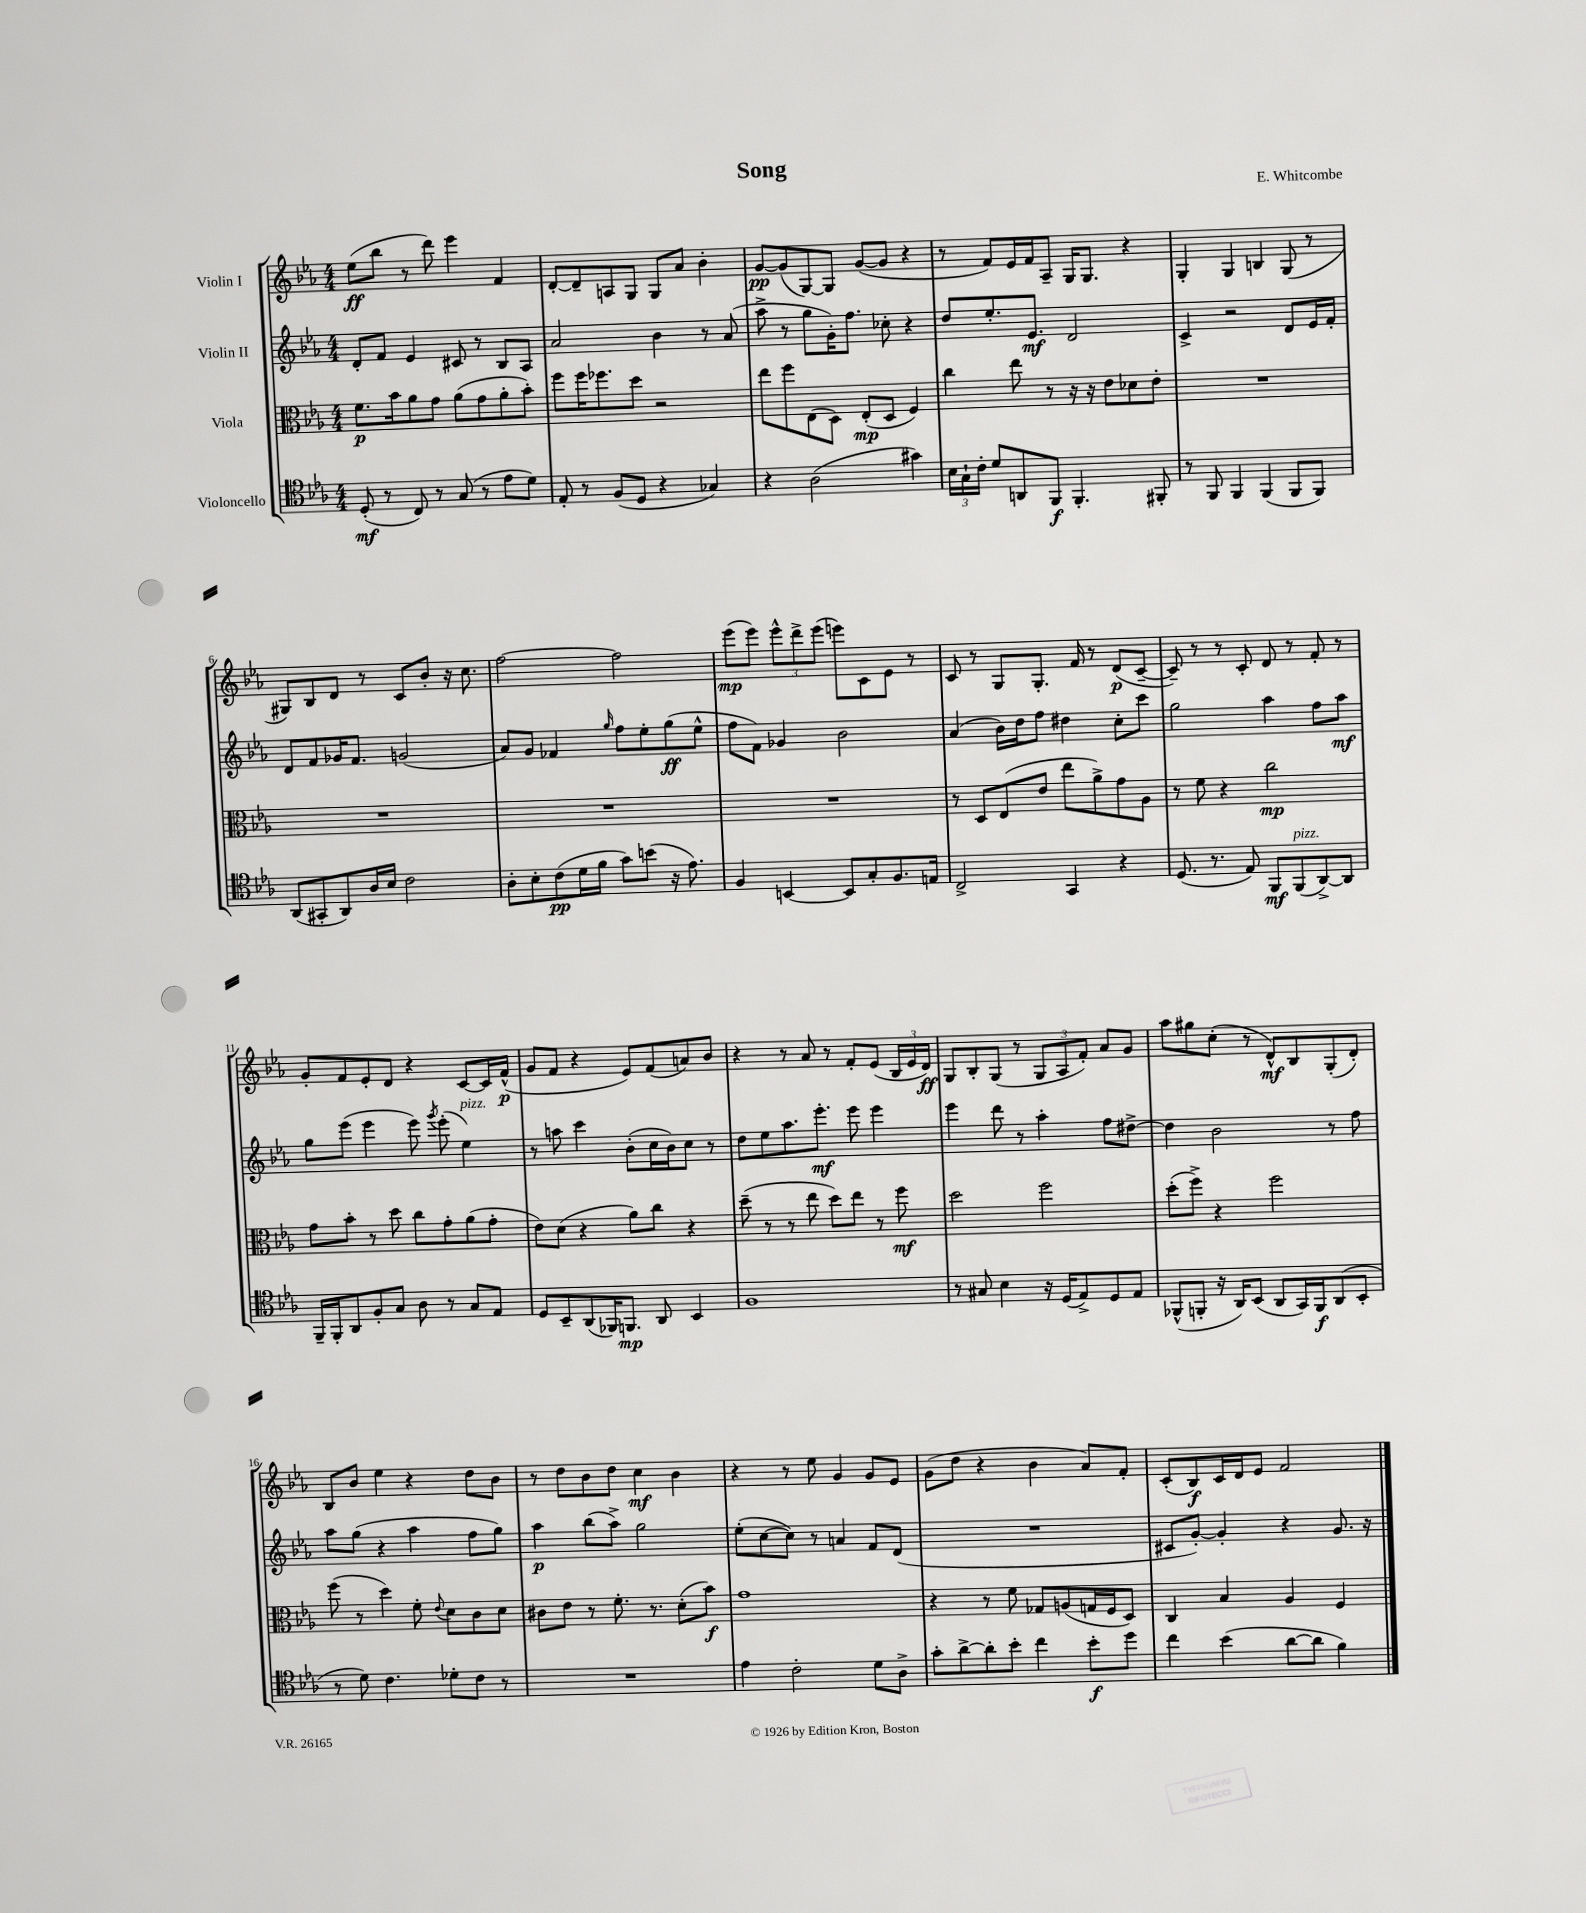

**kern	**dynam	**kern	**dynam	**kern	**dynam	**kern	**dynam
*part4	*part4	*part3	*part3	*part2	*part2	*part1	*part1
*staff4	*staff4	*staff3	*staff3	*staff2	*staff2	*staff1	*staff1
*I"Violoncello	*	*I"Viola	*	*I"Violin II	*	*I"Violin I	*
*clefC4	*	*clefC3	*	*clefG2	*	*clefG2	*
*k[b-e-a-]	*	*k[b-e-a-]	*	*k[b-e-a-]	*	*k[b-e-a-]	*
*M4/4	*	*M4/4	*	*M4/4	*	*M4/4	*
=1	=1	=1	=1	=1	=1	=1	=1
(8D'/	mf	8.f\L	p	8d'/L	.	(8ee-\L	ff
8r	.	.	.	8f/J	.	8bb-\J	.
.	.	16b-\k	.	.	.	.	.
8C/)	.	8a-\	.	4e-/	.	8r	.
8r	.	8g\J	.	.	.	8ddd\)	.
(8G/	.	(8a-\L	.	8c#X/	.	4eee-\	.
8r	.	8g\	.	8r	.	.	.
8e-\L	.	8a-'\	.	8B-/L	.	4f/	.
8d\J)	.	8b-'\J)	.	8A-/J	.	.	.
=2	=2	=2	=2	=2	=2	=2	=2
8E-'/	.	8ff\L	.	2a-/	.	[8d'/L	.
8r	.	16ff\K	.	.	.	8d~/]	.
.	.	8.ff-X\	.	.	.	.	.
(8F/L	.	.	.	.	.	8An/	.
8D/J	.	8dd\J	.	.	.	8G/J	.
4r	.	2r	.	4b-\	.	8G/L	.
.	.	.	.	.	.	8a-/J	.
4G-X/)	.	.	.	8r	.	4b-'\	.
.	.	.	.	(8a-/	.	.	.
=3	=3	=3	=3	=3	=3	=3	=3
4r	.	8ee-\L	.	8aa-^\	.	[8g/L	pp
.	.	8ff\	.	8r	.	(8g/]	.
(2A-\	.	(8E-\	.	8gg\L	.	[8G/)	.
.	.	8D\J)	.	16g'\K)	.	8G/J]	.
.	.	.	.	8.ff\J	.	.	.
.	.	(8E-'/L	mp	.	.	([8g/L	.
.	.	8D/J	.	8cc-X'\	.	8g/J]	.
4g#X\)	.	4F/)	.	4r	.	4r	.
=4	=4	=4	=4	=4	=4	=4	=4
24B-\LL	.	4cc\	.	8dd/L	.	8r	.
24G`\	.	.	.	.	.	.	.
24c'\JJ	.	.	.	.	.	.	.
8d/L	.	.	.	8.ee-'/	.	8f/L)	.
8AAn/	.	8ee-\	.	.	.	16e-/L	.
.	.	.	.	8.e-/J	mf	16f/J	.
8FF/J	f	8r	.	.	.	8A-~/J	.
4.FF'/	.	16r	.	2d/	.	16G/KL	.
.	.	16r	.	.	.	8.G/J	.
.	.	8e-\L	.	.	.	.	.
.	.	8d-X\	.	.	.	4r	.
8FF#X'/	.	8e-'\J	.	.	.	.	.
=5	=5	=5	=5	=5	=5	=5	=5
8r	.	1r	.	4c^/	.	4G'/	.
8FF/	.	.	.	.	.	.	.
4FF/	.	.	.	2r	.	4G/	.
(4FF/	.	.	.	.	.	4Bn/	.
8FF/L	.	.	.	8d/L	.	(8G/	.
8FF/J)	.	.	.	16e-/L	.	8r	.
.	.	.	.	16f'/JJ	.	.	.
!!LO:LB:g=z
=6	=6	=6	=6	=6	=6	=6	=6
(8AA-/L	.	1r	.	8d/L	.	8G#X/L)	.
8GG#X'/	.	.	.	8f/	.	8B-/	.
8AA-/)	.	.	.	16g-X/K	.	8d/J	.
.	.	.	.	8.f/J	.	.	.
16A-/L	.	.	.	.	.	8r	.
16B-/JJ	.	.	.	.	.	.	.
2c\	.	.	.	(2gn/	.	8c/L	.
.	.	.	.	.	.	8b-'/J	.
.	.	.	.	.	.	16r	.
.	.	.	.	.	.	8.cc\	.
=7	=7	=7	=7	=7	=7	=7	=7
8A-'\L	.	1r	.	8a-/L)	.	[2ff\	.
8B-'\	.	.	.	8g/J	.	.	.
(8c\	pp	.	.	4f-X/	.	.	.
16d\L	.	.	.	.	.	.	.
16f\JJ	.	.	.	.	.	.	.
.	.	.	.	16qqgg/	.	.	.
8g\L)	.	.	.	8ff\L	.	2ff\]	.
(8bn\J	.	.	.	8ee-'\	.	.	.
16r	.	.	.	(8gg\	ff	.	.
8.e-\)	.	.	.	.	.	.	.
.	.	.	.	8ee-^^\J	.	.	.
=8	=8	=8	=8	=8	=8	=8	=8
4F/	.	1r	.	8ff\L	.	(8eee-\L	mp
.	.	.	.	8f\J)	.	8eee-\J)	.
[4BBn/	.	.	.	4g-X/	.	12eee-^^\L	.
.	.	.	.	.	.	12ddd^\	.
.	.	.	.	.	.	(12eee-\J	.
8BB/L]	.	.	.	2b-\	.	8eeen\L)	.
8G'/	.	.	.	.	.	8c\	.
8.F/	.	.	.	.	.	8e-\J	.
.	.	.	.	.	.	8r	.
16En/Jk	.	.	.	.	.	.	.
=9	=9	=9	=9	=9	=9	=9	=9
2C^/	.	8r	.	(4a-/	.	8c/	.
.	.	8D/L	.	.	.	8r	.
.	.	(8E-/	.	16b-\LL)	.	8G/L	.
.	.	.	.	16dd\J	.	.	.
.	.	8e-/J	.	8ff\J	.	8.G'/J	.
4GG/	.	8ee-\L	.	4dd#X\	.	.	.
.	.	.	.	.	.	16f/	.
.	.	8a-^\)	.	.	.	8r	.
4r	.	8g\	.	8cc'\L	.	(8d/L	p
.	.	8A-\J	.	8ccc\J	.	[8c~/J	.
=10	=10	=10	=10	=10	=10	=10	=10
(8.D/	.	8r	.	2gg\	.	8c~/])	.
.	.	8f\	.	.	.	8r	.
8.r	.	.	.	.	.	.	.
.	.	4r	.	.	.	8r	.
8E-/)	.	.	.	.	.	8c'/	.
8FF/L	mf	2cc\	mp	4aa-\	.	8d/	.
!LO:TX:a:i:t=pizz.	!	!	!	!	!	!	!
(8FF/	.	.	.	.	.	8r	.
[8AA-^/)	.	.	.	8ff\L	.	8f'/	.
8AA-/J]	.	.	.	8aa-\J	mf	8r	.
!!LO:LB:g=z
=11	=11	=11	=11	=11	=11	=11	=11
16FF~/LL	.	8g\L	.	8gg\L	.	8g'/L	.
16FF'/J	.	.	.	.	.	.	.
8AA-/	.	8b-'\J	.	(8eee-\J	.	8f/	.
8F'/	.	8r	.	4eee-\	.	8e-'/	.
8G/J	.	8dd\	.	.	.	8d/J	.
8A-\	.	8cc\L	.	8eee-\)	.	4r	.
.	.	.	.	8qggg/	.	.	.
8r	.	8g'\	.	(8eee-'\	.	.	.
!	!	!	!	!LO:TX:a:i:t=pizz.	!	!	!
8G/L	.	(8a-\	.	4ee-\)	.	[8c/L	.
8E-/J	.	8g'\J	.	.	.	16c/L]	.
.	.	.	.	.	.	(16f^^/JJ	p
=12	=12	=12	=12	=12	=12	=12	=12
8D/L	.	8e-\L)	.	8r	.	8g/L	.
8BB-~/	.	(8d\J	.	8aan\	.	8f/J	.
(8AA-/	.	4r	.	4ccc\	.	4r	.
16FF-X/K)	.	.	.	.	.	.	.
8.FFn/J	mp	.	.	.	.	.	.
.	.	8a-\L)	.	(8b-'\L	.	8e-/L)	.
8AA-/	.	8cc\J	.	16cc\L	.	(8f/	.
.	.	.	.	16b-\J)	.	.	.
4BB-/	.	4r	.	8cc\J	.	8an/)	.
.	.	.	.	8r	.	8b-/J	.
=13	=13	=13	=13	=13	=13	=13	=13
1F	.	(8dd~\	.	8dd\L	.	4r	.
.	.	8r	.	8ee-\	.	.	.
.	.	8r	.	8.aa-\	.	8r	.
.	.	8ee-\	.	.	.	8a-/	.
.	.	.	.	8.eee-'\J	mf	.	.
.	.	8dd\L)	.	.	.	8r	.
.	.	8ee-\J	.	8eee-\	.	8f'/L	.
.	.	8r	.	4eee-\	.	(8e-/J	.
.	.	8ff\	mf	.	.	24B-/LL	.
.	.	.	.	.	.	24e-/	.
.	.	.	.	.	.	24d/JJ)	ff
=14	=14	=14	=14	=14	=14	=14	=14
8r	.	2dd\	.	4eee-\	.	8G/L	.
8G#X/	.	.	.	.	.	8B-'/	.
4B-\	.	.	.	8ddd\	.	(8G/J	.
.	.	.	.	8r	.	8r	.
16r	.	2ff\	.	4aa-'\	.	12G/L	.
(16D/KL	.	.	.	.	.	.	.
.	.	.	.	.	.	12A-/	.
8E-^/)	.	.	.	.	.	.	.
.	.	.	.	.	.	12f'/J)	.
8D/	.	.	.	8ff\L	.	8a-/L	.
8E-/J	.	.	.	[8dd#X^\J	.	8g/J	.
=15	=15	=15	=15	=15	=15	=15	=15
(8FF-X^^/L	.	(8dd'\L	.	4dd#\]	.	8aa-\L	.
8FFn'/J	.	8ff^\J)	.	.	.	8gg#X\	.
16r	.	4r	.	2b-\	.	(8cc'\J	.
16AA-/KL)	.	.	.	.	.	.	.
(8BB-/J	.	.	.	.	.	8r	.
8AA-/L	.	2ff\	.	.	.	8d^^/L)	mf
16GG/L)	.	.	.	.	.	8B-/	.
16FF/J	f	.	.	.	.	.	.
(8AA-/	.	.	.	8r	.	(8G'/	.
8BB-'/J	.	.	.	8ff\	.	8d'/J)	.
!!LO:LB:g=z
=16	=16	=16	=16	=16	=16	=16	=16
8r	.	(8ff\	.	8aa-\L	.	8B-/L	.
8d\)	.	8r	.	(8gg\J	.	8b-/J	.
4.c\	.	4dd\)	.	4r	.	4ee-\	.
.	.	8f'\	.	4aa-\	.	4r	.
.	.	8qqe-/	.	.	.	.	.
8d-X'\L	.	8d\L	.	.	.	.	.
8c\J	.	8c\	.	8ff\L	.	8dd\L	.
8r	.	8d\J	.	8gg\J)	.	8b-\J	.
=17	=17	=17	=17	=17	=17	=17	=17
1r	.	8c#X\L	.	4aa-\	p	8r	.
.	.	8e-\J	.	.	.	8dd\L	.
.	.	8r	.	(8bb-\L	.	8b-\	.
.	.	8.f'\	.	8aa-^\J)	.	8dd\J	.
.	.	.	.	2gg\	.	4cc\	mf
.	.	8.r	.	.	.	.	.
.	.	(8d'\L	.	.	.	4b-\	.
.	.	8b-\J)	f	.	.	.	.
=18	=18	=18	=18	=18	=18	=18	=18
4e-\	.	1g	.	(8ee-'\L	.	4r	.
.	.	.	.	[8cc\	.	.	.
2c'\	.	.	.	8cc\J])	.	8r	.
.	.	.	.	8r	.	8ee-\	.
.	.	.	.	4an/	.	4g/	.
8d\L	.	.	.	8f/L	.	8g/L	.
8A-^\J	.	.	.	(8d/J	.	8e-/J	.
=19	=19	=19	=19	=19	=19	=19	=19
8g'\L	.	4r	.	1r	.	(8g\L	.
[8a-^\	.	.	.	.	.	8dd\J	.
8a-'\]	.	8r	.	.	.	4r	.
8b-'\J	.	8f\	.	.	.	.	.
4cc\	.	8G-X/L	.	.	.	4b-\	.
.	.	(8An/	.	.	.	.	.
8b-'\L	f	16Gn/L	.	.	.	8a-/L)	.
.	.	16F/J	.	.	.	.	.
8dd\J	.	8D/J)	.	.	.	8f'/J	.
=20	=20	=20	=20	=20	=20	=20	=20
4cc\	.	4C/	.	8c#X/L	.	(8c'/L	.
.	.	.	.	[8g'/J)	.	8B-/)	f
(4b-\	.	4B-/	.	4g'/]	.	16c/L	.
.	.	.	.	.	.	16d/J	.
.	.	.	.	.	.	8e-/J	.
[8a-\L	.	4A-/	.	4r	.	2f/	.
8a-\J]	.	.	.	.	.	.	.
4f\)	.	4F/	.	8.g/	.	.	.
.	.	.	.	16r	.	.	.
==	==	==	==	==	==	==	==
*-	*-	*-	*-	*-	*-	*-	*-
